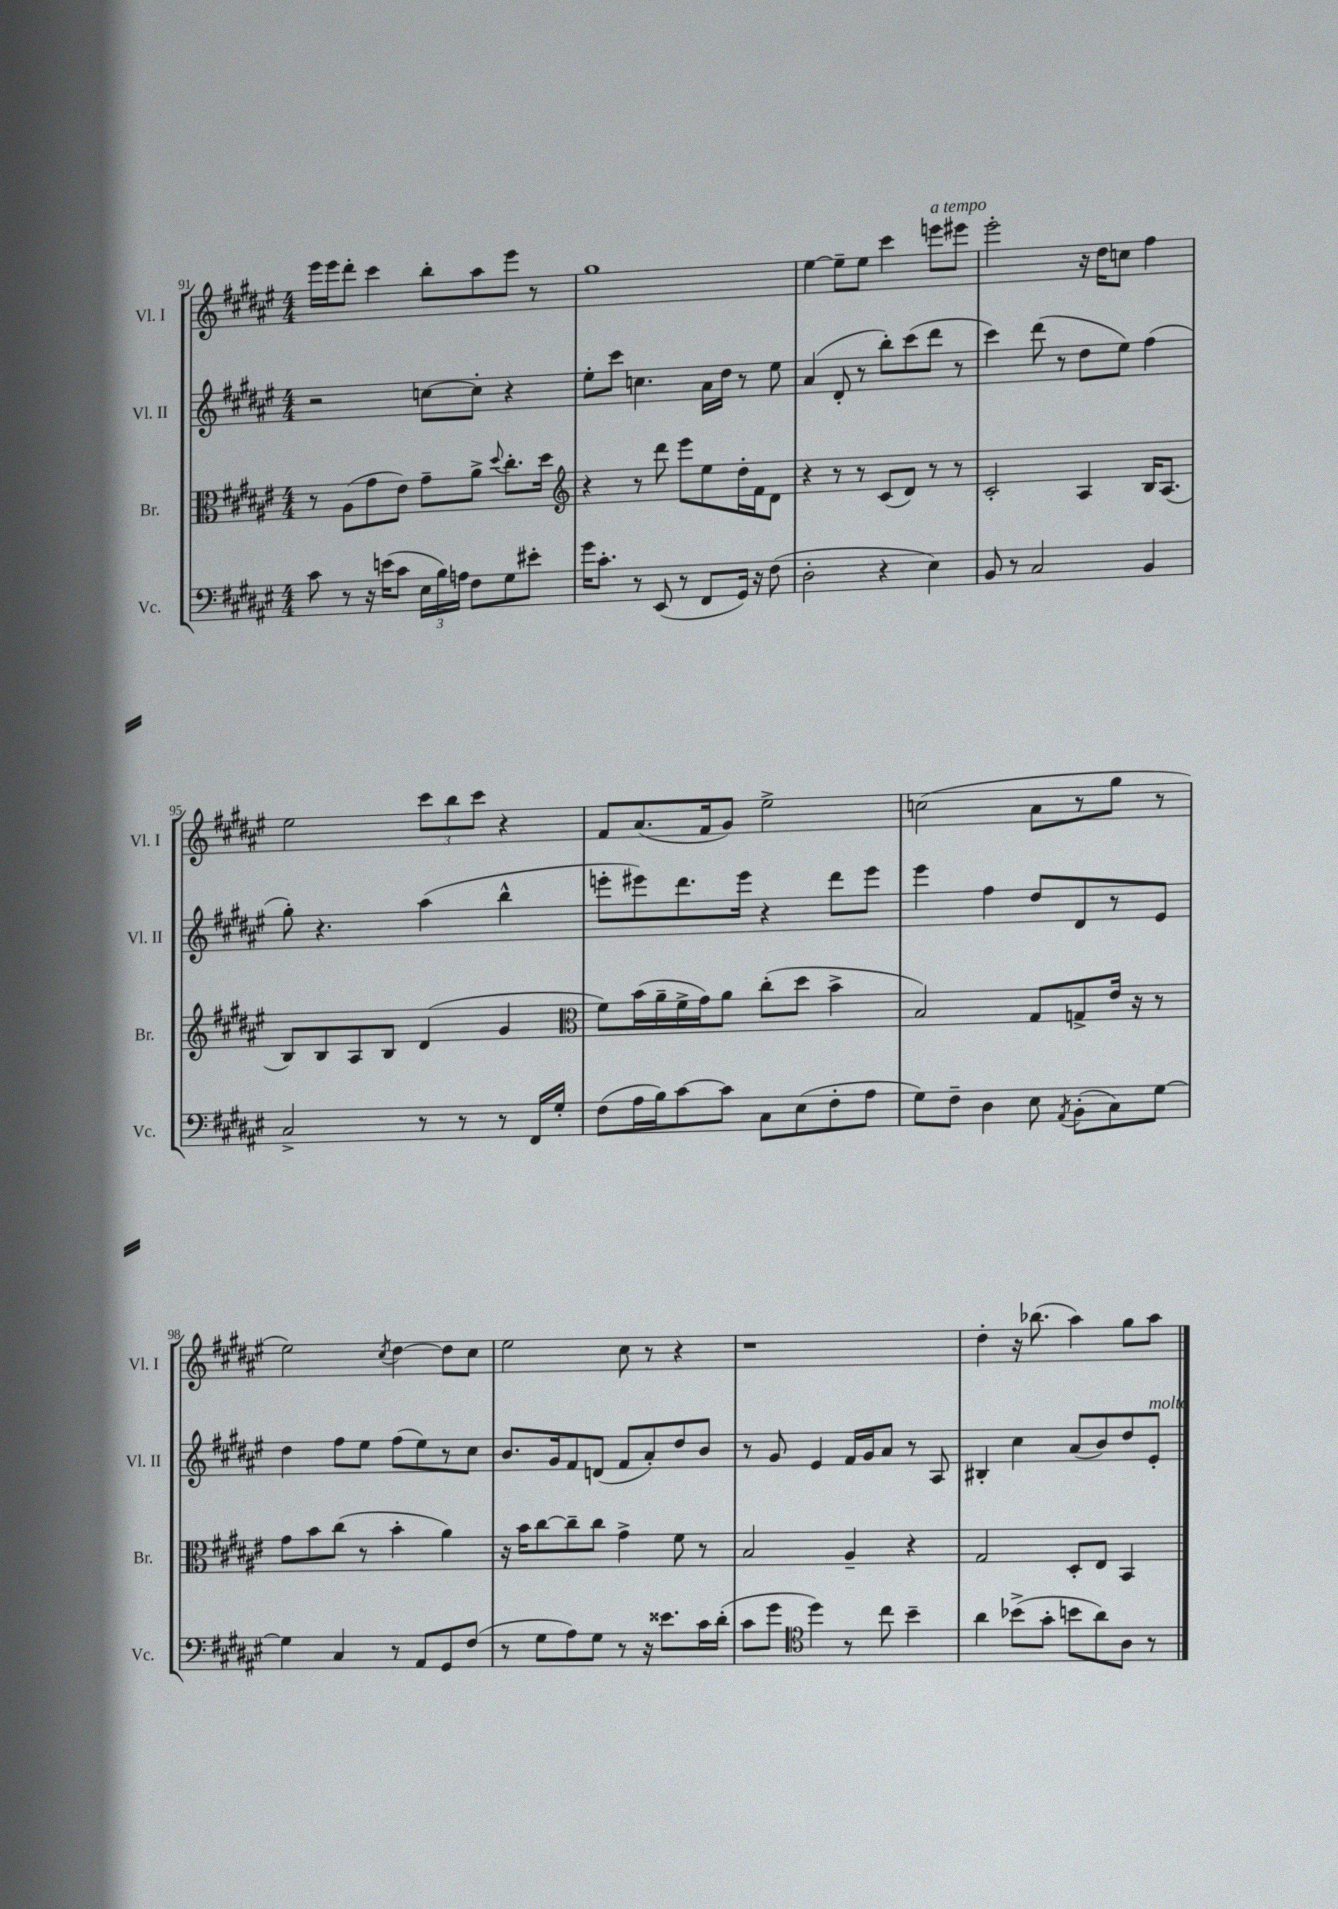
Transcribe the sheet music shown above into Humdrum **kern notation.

**kern	**kern	**kern	**kern
*staff4	*staff3	*staff2	*staff1
*clefF4	*clefC3	*clefG2	*clefG2
*k[f#c#g#d#a#e#]	*k[f#c#g#d#a#e#]	*k[f#c#g#d#a#e#]	*k[f#c#g#d#a#e#]
*M4/4	*M4/4	*M4/4	*M4/4
8c#	8r	2r	16eee#
.	.	.	16eee#
8r	(8A#	.	8ddd#'
16r	8g#	.	4ccc#
(16e	.	.	.
8c#	8e#)	.	.
24E#	8g#~	[8cc	8bb'
24B)	.	.	.
24A	.	.	.
8F#	8a#^	8cc']	8aa#
.	8qqdd#	.	.
8G#	8.cc#'	4r	8eee#
8e#'	.	.	8r
.	16dd#	.	.
=	=	=	=
*	*clefG2	*	*
16g#	4r	8ee#'	1gg#
8.c#'	.	.	.
.	.	8ccc#	.
8r	8r	4.cc	.
(8EE#	8ddd#	.	.
8r	8eee#	.	.
8FF#	8ee#	16a#	.
.	.	16dd#	.
16GG#)	16dd#'	8r	.
16r	16f#	.	.
(8F#	8d#	8ee#	.
=	=	=	=
2D#'	4r	(4a#	[4ee#
.	8r	8d#'	8ee#~]
.	8r	8r	8ee#
4r	(8c#	8bb')	4ccc#
.	8d#)	(8ccc#	.
4E#)	8r	8ddd#	8eee
.	8r	8r	8eee#
=	=	=	=
8BB	2c#'	4ccc#)	2eee#'
8r	.	.	.
2C#	.	(8ddd#	.
.	.	8r	.
.	4A#	8dd#	16r
.	.	.	16dd#
.	.	8ee#)	8cc
4BB	16B	(4ff#	4ff#
.	(8.A#	.	.
=	=	=	=
2C#^	8B)	8gg#')	2ee#
.	8B	4.r	.
.	8A#	.	.
.	8B	.	.
8r	(4d#	(4aa#	12ccc#
.	.	.	12bb
8r	.	.	.
.	.	.	12ccc#
8r	4g#	4bb^^	4r
16FF#	.	.	.
16G#'	.	.	.
=	=	=	=
*	*clefC3	*	*
(8F#	8f#)	8eee'	8f#
16A#	(16b	8eee#)	(8.a#
16B)	16a#~	.	.
[8c#	16f#^	8.ddd#	.
.	16g#)	.	16f#
8c#]	8a#	.	8g#)
.	.	16eee#	.
8C#	(8cc#'	4r	2ee#^
(8E#	8dd#	.	.
8F#'	4b^	8ddd#	.
8A#	.	8eee#	.
=	=	=	=
8G#)	2B)	4eee#	(2cc
8F#~	.	.	.
4D#	.	4ff#	.
8E#	8G#	8dd#	8a#
8qAA#	.	.	.
(8BB'	8G^	8d#	8r
8C#)	16e#	8r	8gg#
.	16r	.	.
[8G#	8r	8e#	8r
=	=	=	=
4G#]	8g#	4dd#	2ee#)
.	8b	.	.
4C#	(8cc#	8ff#	.
.	8r	8ee#	.
.	.	.	8qcc#
8r	4b'	(8ff#	[4dd#
8AA#	.	8ee#)	.
8GG#	4a#)	8r	8dd#]
(8F#	.	8cc#	8cc#
=	=	=	=
8r	16r	8.b	2ee#
.	16b	.	.
8G#	[8cc#	.	.
.	.	16g#	.
8A#)	8cc#~]	8f#	.
8G#	8cc#	(8d	.
8r	4g#^	8f#	8cc#
16r	.	8a#')	8r
8.e##	.	.	.
.	8f#	8dd#	4r
16c#	8r	8b	.
(16d#'	.	.	.
=	=	=	=
8c#	2B	8r	1r
8g#	.	8g#	.
*clefC4	*	*	*
4dd#)	.	4e#	.
8r	4A#~	16f#	.
.	.	16g#	.
8cc#	.	8a#	.
4b~	4r	8r	.
.	.	8A#	.
=	=	=	=
4a#	2G#	4B#'	4dd#'
(8b-^	.	4cc#	16r
.	.	.	(8.bb-
8g#'	.	.	.
8b	8D#'	(8a#	4aa#)
8a#)	8E#	8b)	.
8A#	4BB	8dd#	8gg#
8r	.	8e#'	8aa#
==	==	==	==
*-	*-	*-	*-
